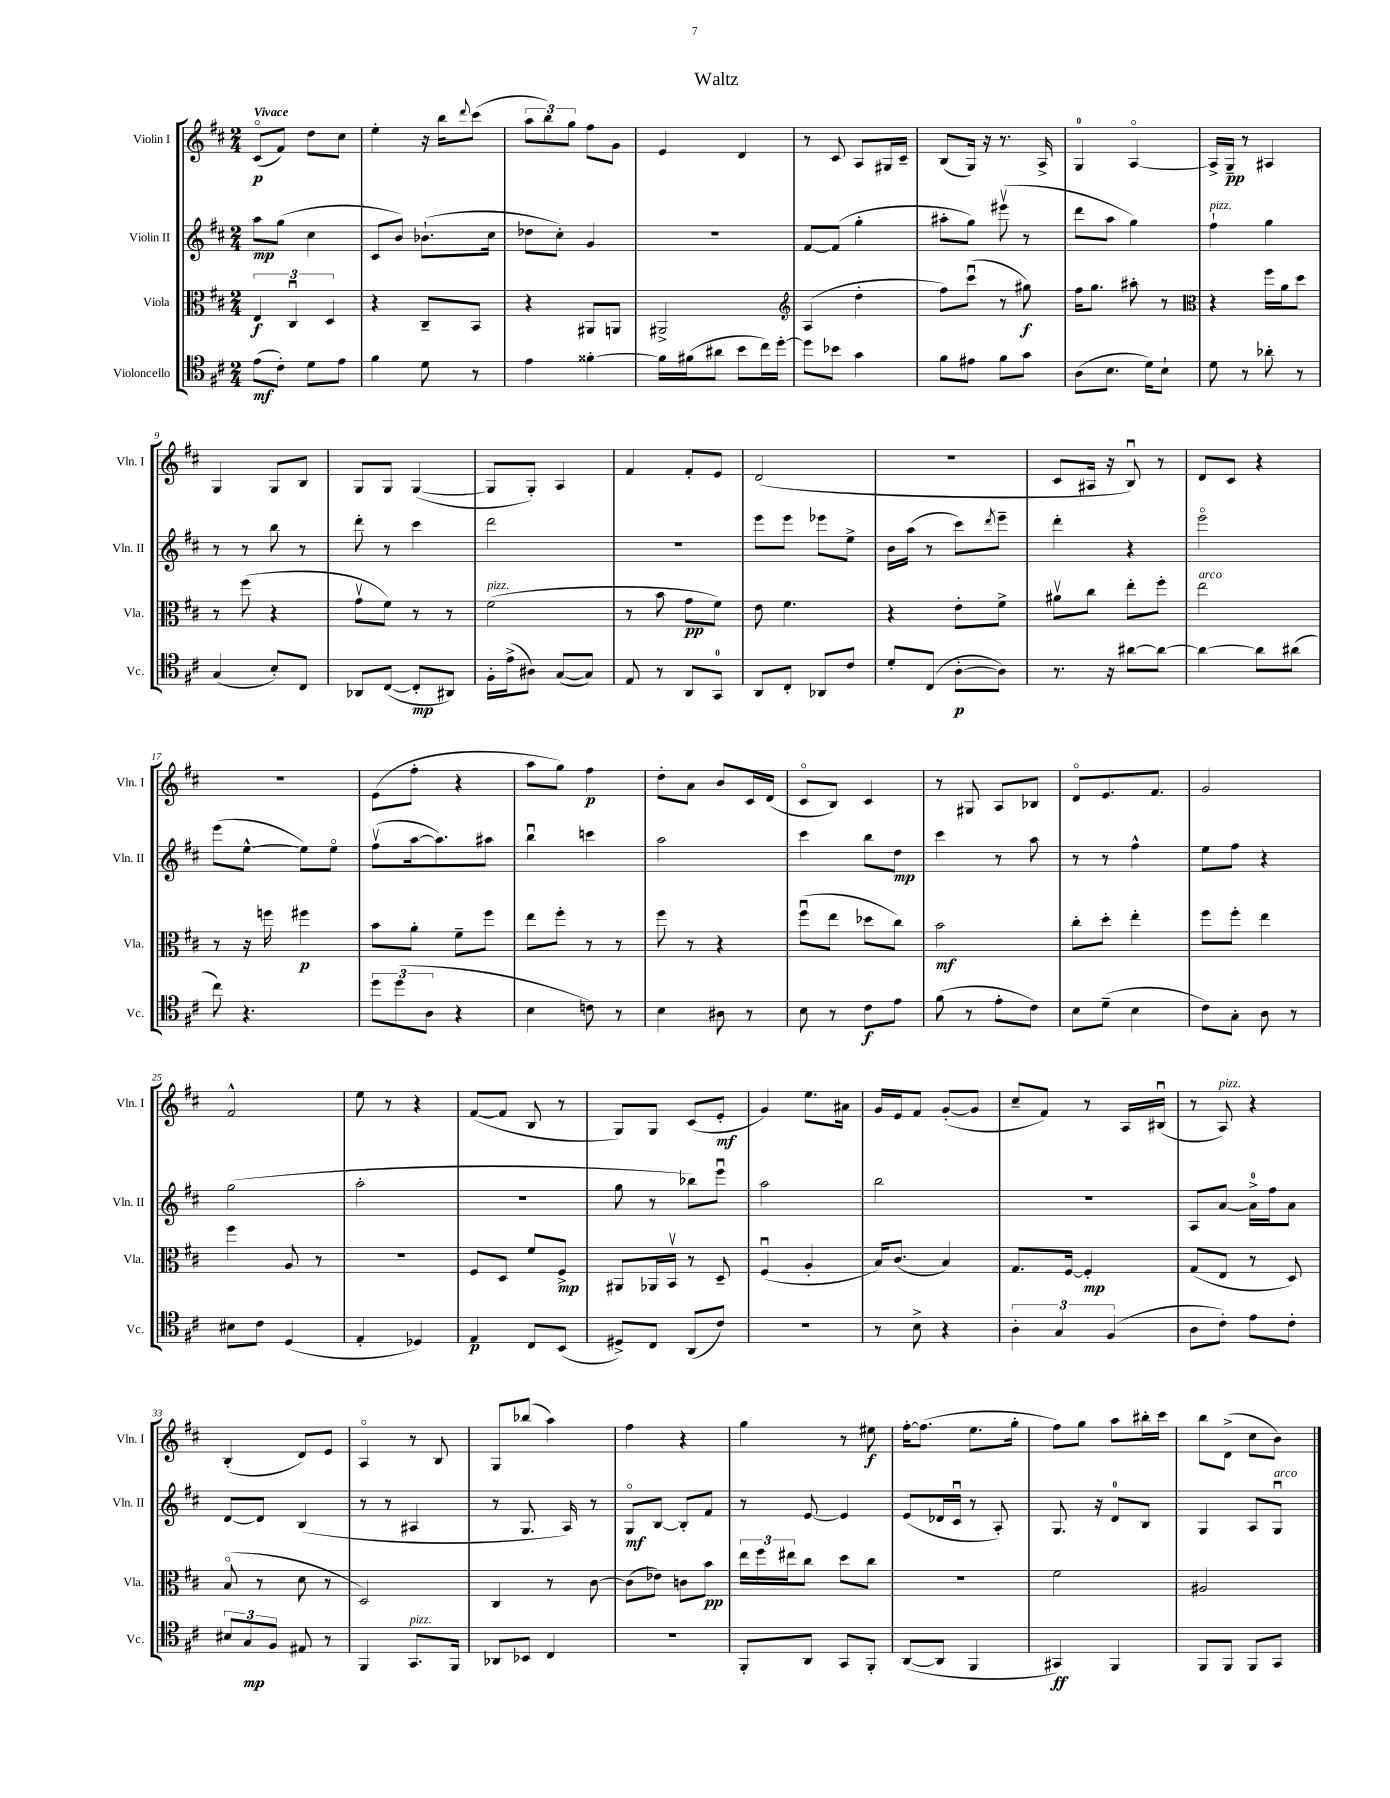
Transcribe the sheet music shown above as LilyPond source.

\header { title = "Waltz" }
<<
\new StaffGroup <<
\new Staff = "s0" \with { instrumentName = "Violin I" shortInstrumentName = "Vln. I" } {
    \clef treble \key d \major \numericTimeSignature \time 2/4 \tempo "Vivace"
    cis'8\flageolet\p( fis'8) d''8 cis''8 |
    e''4-. r16 b''16 \appoggiatura { d'''8 } cis'''8( |
    \tuplet 3/2 { a''8 b''8) g''8 } fis''8 g'8 |
    e'4 d'4 |
    r8 cis'8 a8 gis16 cis'16-- |
    b8( g16) r16 r8. a16-> |
    g4-0 a4~\flageolet |
    a16-> g16--\pp r8 ais4 |
    g4 g8 b8 |
    g8 g8 g4~( |
    g8 g8-.) a4 |
    fis'4 fis'8-. e'8 |
    d'2( |
    r2 |
    cis'8 ais16 r16 b8\downbow) r8 |
    d'8 cis'8 r4 |
    R2 |
    e'8( fis''8-. r4 |
    a''8 g''8) fis''4\p |
    d''8-. a'8 b'8 cis'16 d'16( |
    cis'8\flageolet b8) cis'4 |
    r8 gis8 a8 bes8 |
    d'8\flageolet e'8. fis'8. |
    g'2 |
    fis'2-^ |
    e''8 r8 r4 |
    fis'8~( fis'8 b8 r8 |
    g8) g8 cis'8( e'8-.\mf |
    g'4) e''8. ais'16 |
    g'16 e'16 fis'8 g'8~-.( g'8 |
    cis''8-- fis'8) r8 a16 bis16\downbow( |
    r8 a8^\markup { \italic "pizz." }) r4 |
    b4-.( d'8) e'8 |
    a4\flageolet r8 b8 |
    g8 bes''8( a''4) |
    fis''4 r4 |
    g''4 r8 eis''8\f |
    fis''16~-. fis''8.( e''8. g''16-. |
    fis''8) g''8 a''8 bis''16-. cis'''16 |
    b''8 d'8->( cis''8 b'8) \bar "|." |
}
\new Staff = "s1" \with { instrumentName = "Violin II" shortInstrumentName = "Vln. II" } {
    \clef treble \key d \major \numericTimeSignature \time 2/4
    a''8\mp g''8( cis''4 |
    cis'8 b'8) bes'8.-!( cis''16 |
    des''8 cis''8-.) g'4 |
    r2 |
    fis'8~ fis'8( g''4-. |
    ais''8-. g''8) eis'''8\upbow( r8 |
    d'''8 a''8 g''4) |
    fis''4-!^\markup { \italic "pizz." } g''4 |
    r8 r8 b''8 r8 |
    d'''8-. r8 cis'''4 |
    d'''2 |
    R2 |
    e'''8 e'''8 ees'''8 e''8-> |
    b'16 a''16( r8 cis'''8) \acciaccatura { d'''8 } e'''8-- |
    d'''4-. r4 |
    e'''2\flageolet |
    e'''8( e''8~-^ e''8) e''8\flageolet |
    fis''8\upbow( a''16~ a''8.) ais''8 |
    b''4\downbow c'''4 |
    a''2 |
    cis'''4 b''8 d''8\mp |
    cis'''4 r8 a''8 |
    r8 r8 fis''4-^ |
    e''8 fis''8 r4 |
    g''2( |
    a''2-. |
    r2 |
    g''8 r8 bes''8) e'''8\downbow |
    a''2 |
    b''2 |
    R2 |
    a8 a'8~ a'16-0-> fis''16 a'8 |
    d'8~ d'8 b4( |
    r8 r8 ais4 |
    r8 g8. a16) r8 |
    g8\flageolet\mf b8~ b8-. fis'8 |
    r8 e'8~ e'4 |
    e'8( des'16 cis'16\downbow r8 a8-.) |
    g8. r16 d'8-0 b8 |
    g4 a8 g8\downbow^\markup { \italic "arco" } \bar "|." |
}
\new Staff = "s2" \with { instrumentName = "Viola" shortInstrumentName = "Vla." } {
    \clef alto \key d \major \numericTimeSignature \time 2/4
    \tuplet 3/2 { e4\f cis4\downbow d4 } |
    r4 cis8-- b,8 |
    r4 ais,8 a,8 |
    ais,2-> |
    \clef treble a4( d''4-. |
    fis''8) cis'''8\downbow( r8 gis''8\f) |
    fis''16 g''8. ais''8-. r8 |
    \clef alto r4 fis''16 a'16 d''8 |
    r8 fis''8( r4 |
    g'8\upbow fis'8) r8 r8 |
    fis'2^\markup { \italic "pizz." }( |
    r8 b'8 g'8\pp fis'8) |
    e'8 fis'4. |
    r4 e'8-. fis'8-> |
    ais'8\upbow cis''8 e''8-. fis''8-. |
    e''2^\markup { \italic "arco" } |
    r8 r16 f''16 fis''4\p |
    b'8 a'8-. fis'8-- fis''8 |
    e''8 fis''8-. r8 r8 |
    fis''8 r8 r4 |
    fis''8\downbow( e''8 des''8 cis''8) |
    b'2\mf |
    cis''8-. d''8-. e''4-. |
    fis''8 fis''8-. e''4 |
    fis''4 a8 r8 |
    R2 |
    fis8 d8 fis'8 fis8->\mp |
    ais,8 aes,16 b,16\upbow r8 d8-- |
    fis4\downbow( a4-. |
    b16) cis'8.( b4) |
    g8. fis16~ fis4-.\mp |
    g8( e8 r8 d8) |
    b8\flageolet( r8 d'8 r8 |
    d2) |
    cis4 r8 cis'8~ |
    cis'8( ees'8) c'8 b'8\pp |
    \tuplet 3/2 { e''16 fis''16 eis''16 } cis''8 d''8 cis''8 |
    R2 |
    fis'2 |
    ais2 \bar "|." |
}
\new Staff = "s3" \with { instrumentName = "Violoncello" shortInstrumentName = "Vc." } {
    \clef tenor \key d \major \numericTimeSignature \time 2/4
    e'8\mf( cis'8-.) d'8 e'8 |
    fis'4 d'8 r8 |
    e'4 fisis'4~-. |
    fisis'16 fis'16( ais'8 b'8 cis''16) d''16~-. |
    d''8 bes'8 g'4 |
    fis'8 eis'8 fis'8 g'8 |
    a8( b8. d'16) b8-! |
    d'8 r8 aes'8-. r8 |
    g4( b8-.) cis8 |
    aes,8 cis8~( cis8-.\mp ais,8) |
    fis16-. e'16->( ais8) g8~( g8) |
    e8 r8 a,8 g,8-0 |
    a,8 cis8-. aes,8 cis'8 |
    d'8-. cis8( a8~-.\p a8) |
    r8. r16 ais'8~ ais'8~ |
    ais'4~ ais'8 ais'8( |
    cis''8) r4. |
    \tuplet 3/2 { d''8 d''8( a8 } r4 |
    b4 c'8) r8 |
    b4 ais8 r8 |
    b8 r8 cis'8\f e'8 |
    fis'8( r8 e'8-. cis'8) |
    b8 d'8--( b4 |
    cis'8) g8-. a8 r8 |
    bis8 cis'8 d4( |
    e4-. des4) |
    e4\p cis8 b,8( |
    dis8->) cis8 a,8( cis'8) |
    R2 |
    r8 b8-> r4 |
    \tuplet 3/2 { a4-. g4 fis4( } |
    a8 cis'8-.) e'8 cis'8-. |
    \tuplet 3/2 { bis8 g8\mp fis8 } eis8 r8 |
    fis,4 g,8.^\markup { \italic "pizz." } fis,16 |
    aes,8 bes,8 cis4 |
    r2 |
    fis,8-. a,8 g,8 fis,8-. |
    a,8~( a,8 fis,4 |
    gis,4\ff) fis,4 |
    fis,8 fis,8 fis,8 g,8 \bar "|." |
}
>>
>>
